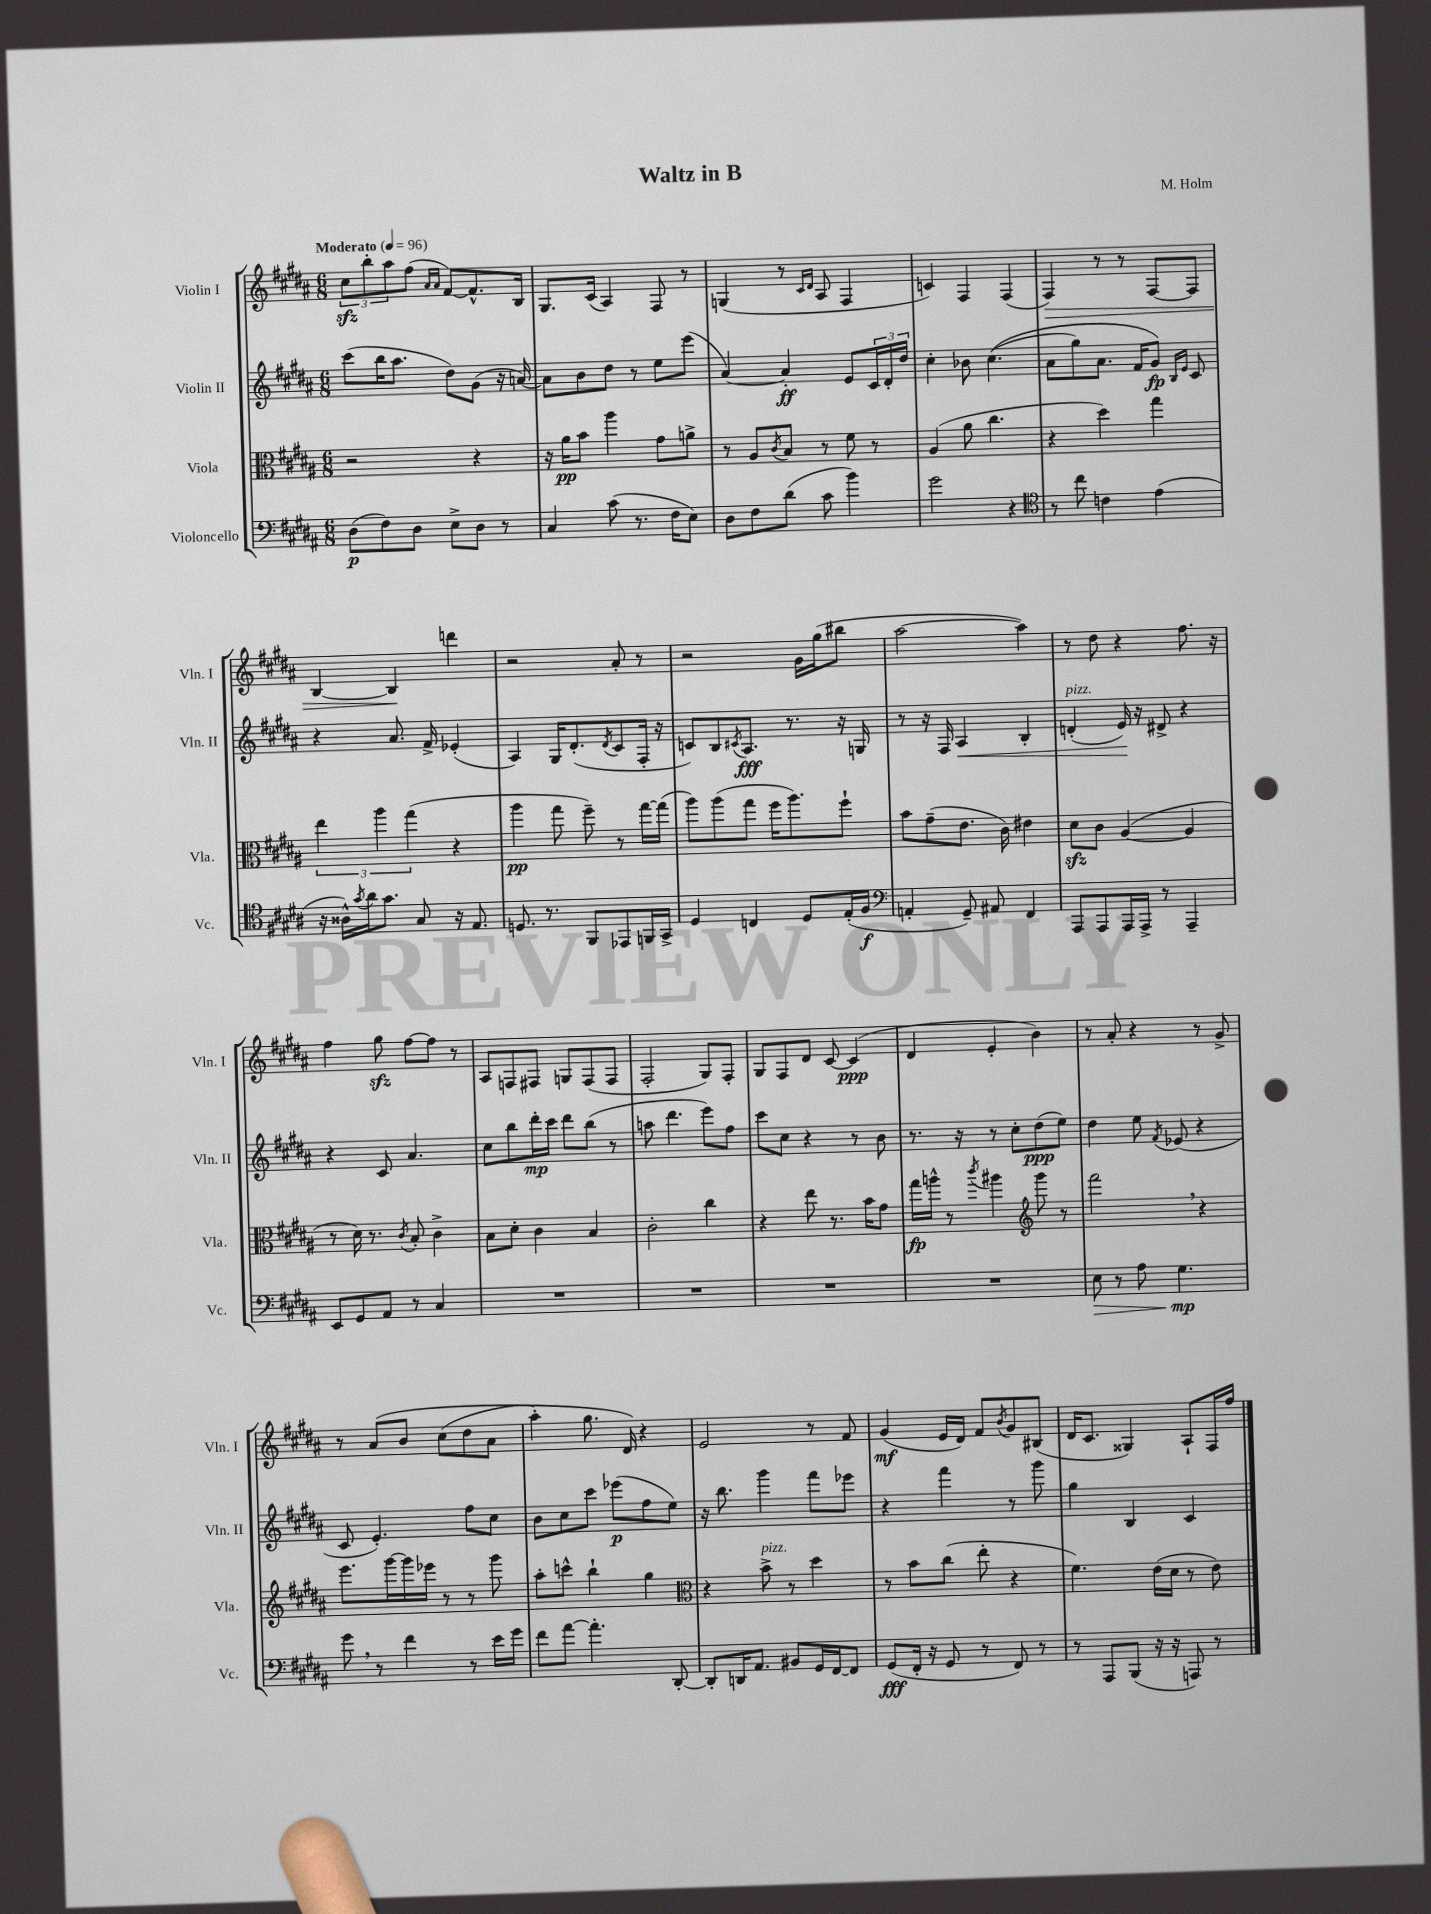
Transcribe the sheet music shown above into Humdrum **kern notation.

**kern	**kern	**kern	**kern
*staff4	*staff3	*staff2	*staff1
*clefF4	*clefC3	*clefG2	*clefG2
*k[f#c#g#d#a#]	*k[f#c#g#d#a#]	*k[f#c#g#d#a#]	*k[f#c#g#d#a#]
*M6/8	*M6/8	*M6/8	*M6/8
*MM96	*MM96	*MM96	*MM96
(8D#	2r	(8ccc#	12cc#
.	.	.	12bb'
8F#)	.	16bb	.
.	.	.	12aa#
.	.	8.aa#	.
8D#	.	.	(8ff#
.	.	.	16qqa#
.	.	.	16qqa#
8E^	.	8dd#)	[8f#)
8D#	4r	(8g#	8.f#^^]
8r	.	16r	.
.	.	[16a)	16B
=	=	=	=
4C#	16r	8a]	8.G#
.	16a#	.	.
.	8b	8b	.
.	.	.	(16c#
(8c#	4aa#	8dd#	4A#)
8.r	.	8r	.
.	8g#	8ee	8F#
16F#	.	.	.
8E)	8a^	(8eee	8r
=	=	=	=
8D#	8r	[4a#)	(4G
8F#	8A#	.	.
.	8qc#	.	.
(8d#	8B	4a#']	8r
.	.	.	16qqc#
.	.	.	16qqd#
8c#	8r	.	8A#
4b)	8f#	8e	4F#
.	8r	24c#	.
.	.	24d#'	.
.	.	24dd#	.
=	=	=	=
2g#	(4A#	4cc#'	4c)
.	8a#	8b-	4F#
.	4.cc#	&((4.cc#	.
4r	.	.	(4F#
=	=	=	=
*clefC4	*	*	*
8r	4r	8a#	4F#)
8cc#	.	8gg#)	.
4c	4dd#)	8.a#	8r
.	.	.	8r
.	.	16f#	.
(4e	4gg#	8g#&)	[8F#
.	.	16qqB	.
.	.	16qqe	.
.	.	8c#	8F#]
=	=	=	=
16r	6ee	4r	[4B
16A##^^)	.	.	.
8qg#	.	.	.
16a#	.	.	.
.	6aa#	.	.
8.g#	.	.	.
.	.	8.a#	4B]
.	(6gg#	.	.
8G#	.	.	.
.	.	16f#^	.
16r	4r	(4e-'	4ddd
8.E	.	.	.
=	=	=	=
8.D	4aa#	4A#)	2r
8.r	.	.	.
.	8gg#	16G#	.
.	.	(8.d#'	.
8FF#	8ff#~)	.	.
.	.	8qd#	.
8EE-	8r	8c#	8a#'
16FF	[16gg#	16F#'	8r
16GG#^	(16gg#]	16r	.
=	=	=	=
4D#	8aa#)	8c)	2r
.	(8aa#	8B	.
.	.	8qc#	.
4C	8gg#	8.A#	.
.	16ff#	.	.
.	8.aa#)	8.r	.
8D#	.	.	16g#
.	.	.	(16gg#
(16E'	8ff#`	16r	8bb#
16F#	.	16G	.
=	=	=	=
*clefF4	*	*	*
4AA'	8b	8r	[2aa#
.	(8g#~	16r	.
.	.	16F#	.
8GG#~)	8.e	4A#	.
8AA#	.	.	.
.	16c#)	.	.
4FF#	4e#	4B'	4aa#])
=	=	=	=
8AAA#	8d#	(4d'	8r
8AAA#	8c#	.	8dd#
16AAA#	([4A#	16e)	4r
16AAA#^	.	16r	.
8r	.	8d#^	.
4AAA#~	4A#]	4r	8.ff#
.	.	.	16r
=	=	=	=
8EE	8r	4r	4ff#
8GG#	16d#)	.	.
.	8.r	.	.
8AA#	.	8c#	8gg#
.	8qc#	.	.
8r	8B'	4.a#	[8ff#
4C#	4c#^	.	8ff#]
.	.	.	8r
=	=	=	=
2.r	8B	8cc#	8A#
.	8d#'	8bb	8F
.	4c#	16ddd#'	8F#
.	.	16ccc#	.
.	.	8ddd#	8G
.	4B	(8bb	(8F#
.	.	8r	8F#
=	=	=	=
2.r	2c#'	8aa	2F#'
.	.	4.ddd#	.
.	4cc#	8eee)	8G#)
.	.	8ff#	8F#'
=	=	=	=
2.r	4r	8ccc#	8G#
.	.	8cc#	8F#
.	8ee	4r	8d#
.	8.r	.	[8c#
.	.	8r	(4c#]
.	16b	.	.
.	8g#	8b	.
=	=	=	=
2.r	16gg#	8.r	4d#
.	16aa^^	.	.
.	8r	.	.
.	.	16r	.
.	8qccc#	.	.
.	4aa#	8r	4e'
.	.	8cc#'	.
*	*clefG2	*	*
.	8ggg#	(8dd#	4b)
.	8r	8ee)	.
=	=	=	=
8E	2fff#	4dd#	8r
8r	.	.	8a#'
8A#	.	8ee	4r
.	.	8qf#	.
4.G#	.	(8e-	.
.	4r	4r	8r
.	.	.	8g#^
=	=	=	=
8g#	8.eee	8c#	8r
8r	.	4.e')	&(8a#
.	[16ggg#	.	.
4f#	16ggg#]	.	8b
.	16eee-	.	.
.	8r	.	(8cc#
8r	8r	8ff#	8dd#
16e	8ggg#	8cc#	8a#
16g#	.	.	.
=	=	=	=
8f#	8aa#'	8b	4aa#')
[8a#	8ccc^^	8cc#	.
4.a#']	4bb`	8ccc#	8.gg#
.	.	(8eee-	.
.	.	.	16d#&)
.	4gg#	8ff#	4r
[8DD#'	.	8ee)	.
=	=	=	=
*	*clefC3	*	*
8DD#']	4r	16r	2e
.	.	8.bb	.
16DD	.	.	.
8.AA#	.	.	.
.	8b^	4ggg#	.
8BB#	8r	.	.
16GG#	4dd#	8fff#	8r
[16FF#	.	.	.
8FF#]	.	8eee-	8f#
=	=	=	=
(8GG#	8r	4r	(4g#
16FF#'	8b	.	.
16r	.	.	.
8GG#	(8cc#	4fff#	16e
.	.	.	16d#)
8r	8ee'	.	8f#
.	.	.	8qb
8FF#)	4r	8r	8g#
8r	.	8ggg#	(8B#
=	=	=	=
8r	4.f#)	4gg#	16d#
.	.	.	8.c#
8AAA#	.	.	.
(8BBB	.	4B	4G##)
16r	(16e	.	.
16r	16d#	.	.
8AAA)	8r	4c#	8A#`
8r	8e)	.	16F#
.	.	.	16ff#
==	==	==	==
*-	*-	*-	*-
